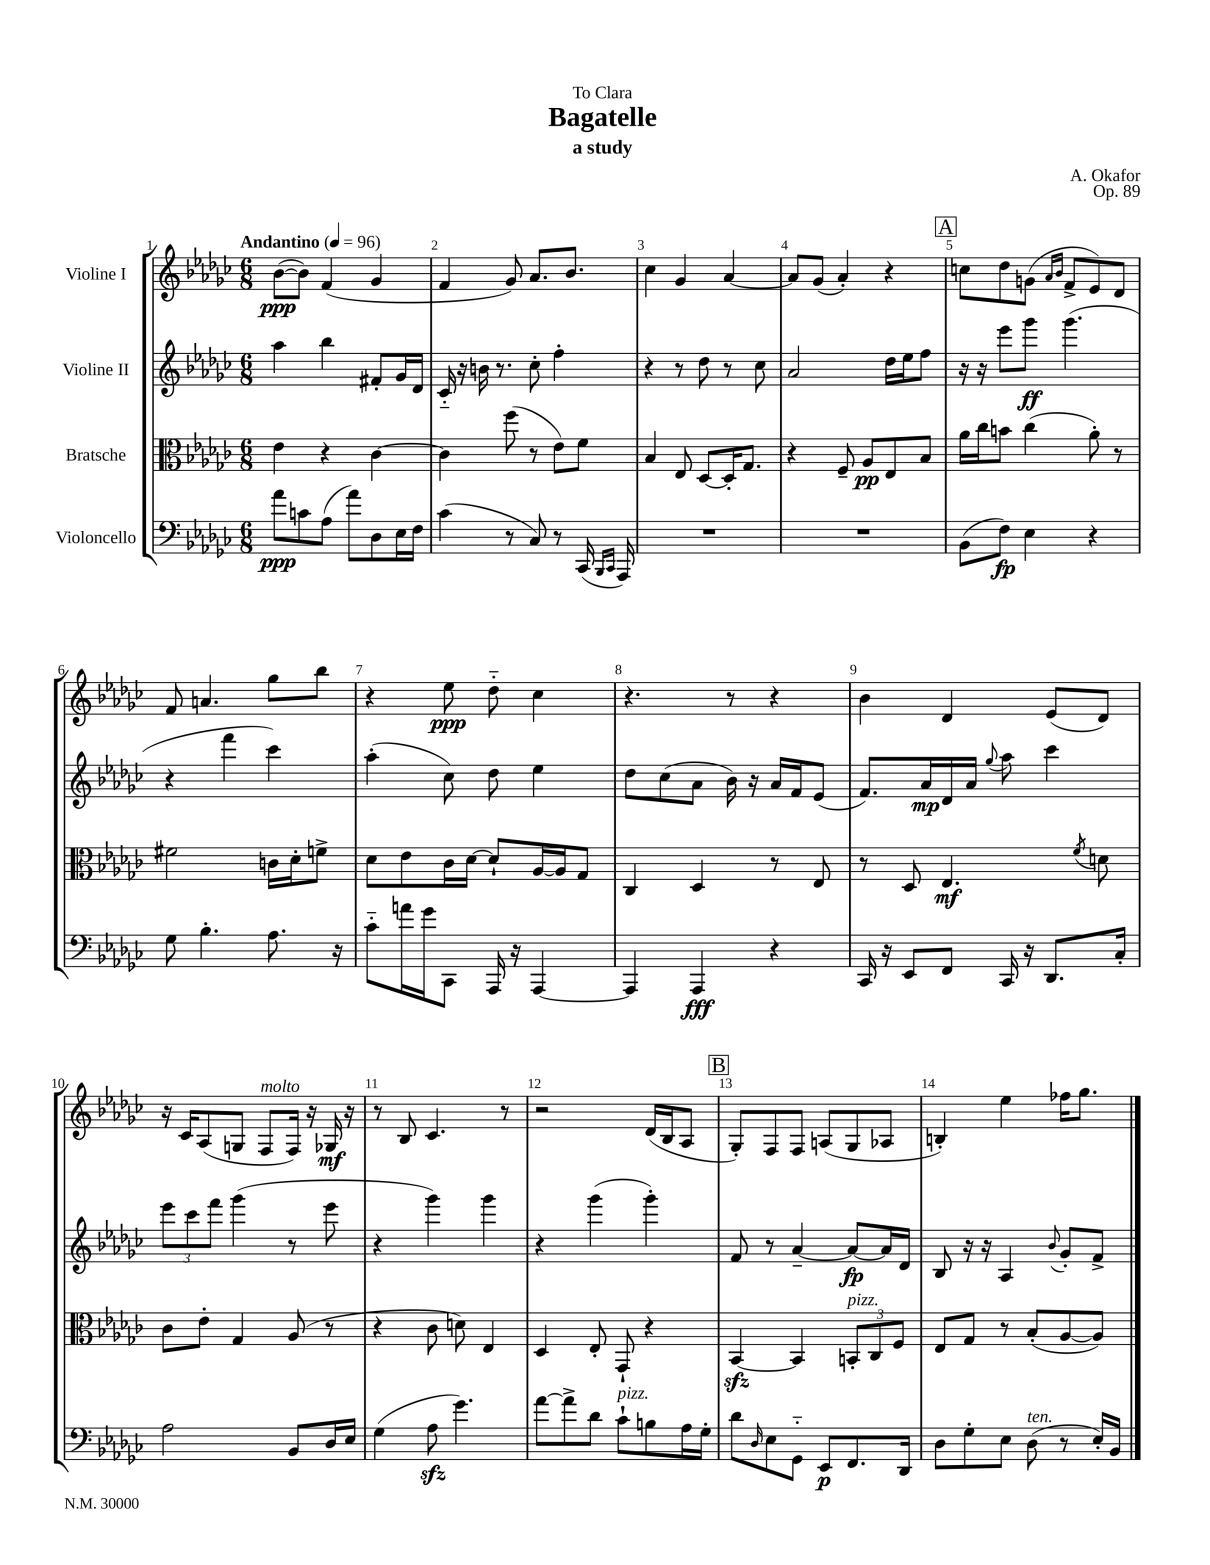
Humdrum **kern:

**kern	**kern	**kern	**kern
*staff4	*staff3	*staff2	*staff1
*clefF4	*clefC3	*clefG2	*clefG2
*k[b-e-a-d-g-c-]	*k[b-e-a-d-g-c-]	*k[b-e-a-d-g-c-]	*k[b-e-a-d-g-c-]
*M6/8	*M6/8	*M6/8	*M6/8
*MM96	*MM96	*MM96	*MM96
8a-	4e-	4aa-	([8b-
8c	.	.	8b-])
(8A-	4r	4bb-	(4f
8a-)	.	.	.
8D-	[4c-	8f#'	4g-
16E-	.	16g-	.
16F	.	16d-	.
=	=	=	=
(4c-	4c-]	16c-'~	4f
.	.	16r	.
.	.	16b	.
.	.	8.r	.
8r	(8ff	.	8g-)
8C-)	8r	8cc-'	8.a-
8r	8e-)	4ff'	.
.	.	.	8.b-
(16CC-	8f	.	.
16qqBBB-	.	.	.
16qqCC-	.	.	.
16AAA-)	.	.	.
=	=	=	=
2.r	4B-	4r	4cc-
.	8E-	8r	4g-
.	[8D-	8dd-	.
.	16D-']	8r	[4a-
.	8.G-	.	.
.	.	8cc-	.
=	=	=	=
2.r	4r	2a-	8a-]
.	.	.	(8g-
.	8F~	.	4a-')
.	8A-	.	.
.	8E-	16dd-	4r
.	.	16ee-	.
.	8B-	8ff	.
=	=	=	=
(8BB-	16a-	16r	8cc
.	16cc-	16r	.
8F)	8b	8eee-	8dd-
4E-	(4cc-	8ggg-	(8g
.	.	.	16qqa-
.	.	.	16qqb-
.	.	(4.ggg-	8f^
4r	8a-')	.	8e-)
.	8r	.	8d-
=	=	=	=
8G-	2f#	4r	8f
4.B-'	.	.	4.a
.	.	4fff	.
8.A-	16c	4ccc-)	8gg-
.	16d-'	.	.
.	8f^	.	8bb-
16r	.	.	.
=	=	=	=
8c-'~	8d-	(4aa-'	4r
16a	8e-	.	.
16g-	.	.	.
8CC-	16c-	8cc-)	8ee-
.	[16d-	.	.
16AAA-	8d-`]	8dd-	8dd-'~
16r	.	.	.
[4AAA-	[16A-	4ee-	4cc-
.	16A-]	.	.
.	8G-	.	.
=	=	=	=
4AAA-]	4C-	8dd-	4.r
.	.	(8cc-	.
4AAA-	4D-	8a-	.
.	.	16b-)	8r
.	.	16r	.
4r	8r	16a-	4r
.	.	16f	.
.	8E-	(8e-	.
=	=	=	=
16CC-	8r	8.f)	4b-
16r	.	.	.
8EE-	8D-	.	.
.	.	16a-	.
8FF	4.E-	16d-	4d-
.	.	16a-	.
.	.	8qqgg-	.
16CC-	.	8aa-	.
16r	.	.	.
8.DD-	.	4ccc-	(8e-
.	8qf	.	.
.	8d	.	8d-)
16C-'	.	.	.
=	=	=	=
2A-	8c-	12eee-	16r
.	.	.	16c-
.	.	12ccc-	.
.	8e-'	.	(8A-
.	.	12fff	.
.	4G-	(4ggg-	8G
.	.	.	8F
8BB-	(8A-	8r	16F)
.	.	.	16r
16D-	8r	8eee-	16G-
16E-	.	.	16r
=	=	=	=
(4G-	4r	4r	8r
.	.	.	8B-
8A-	8c-	4ggg-)	4.c-
4.g-)	8d)	.	.
.	4E-	4ggg-	.
.	.	.	8r
=	=	=	=
[8a-	4D-	4r	2r
8a-^]	.	.	.
8d-	8E-'	(4ggg-	.
8c-`	8GG-`	.	.
8B	4r	4ggg-')	(16d-
.	.	.	16B-
16A-	.	.	8A-
16G-'	.	.	.
=	=	=	=
8d-	[4BB-	8f	8G-')
16qqD-	.	.	.
8E-	.	8r	8F
8GG-'~	4BB-]	[4a-~	8F
8EE-	.	.	(8A
8.FF	12BB'	8a-_	8G-
.	12C-	.	.
.	.	16a-]	8A-
.	12F	.	.
16DD-	.	16d-	.
=	=	=	=
8D-	8E-	8B-	4B')
8G-'	8G-	16r	.
.	.	16r	.
8E-	8r	4A-	4ee-
(8D-	(8B-'	.	.
.	.	8qqb-	.
8r	[8A-	8g-'	16ff-
.	.	.	8.gg-
16E-')	8A-])	8f^	.
16BB-	.	.	.
==	==	==	==
*-	*-	*-	*-
